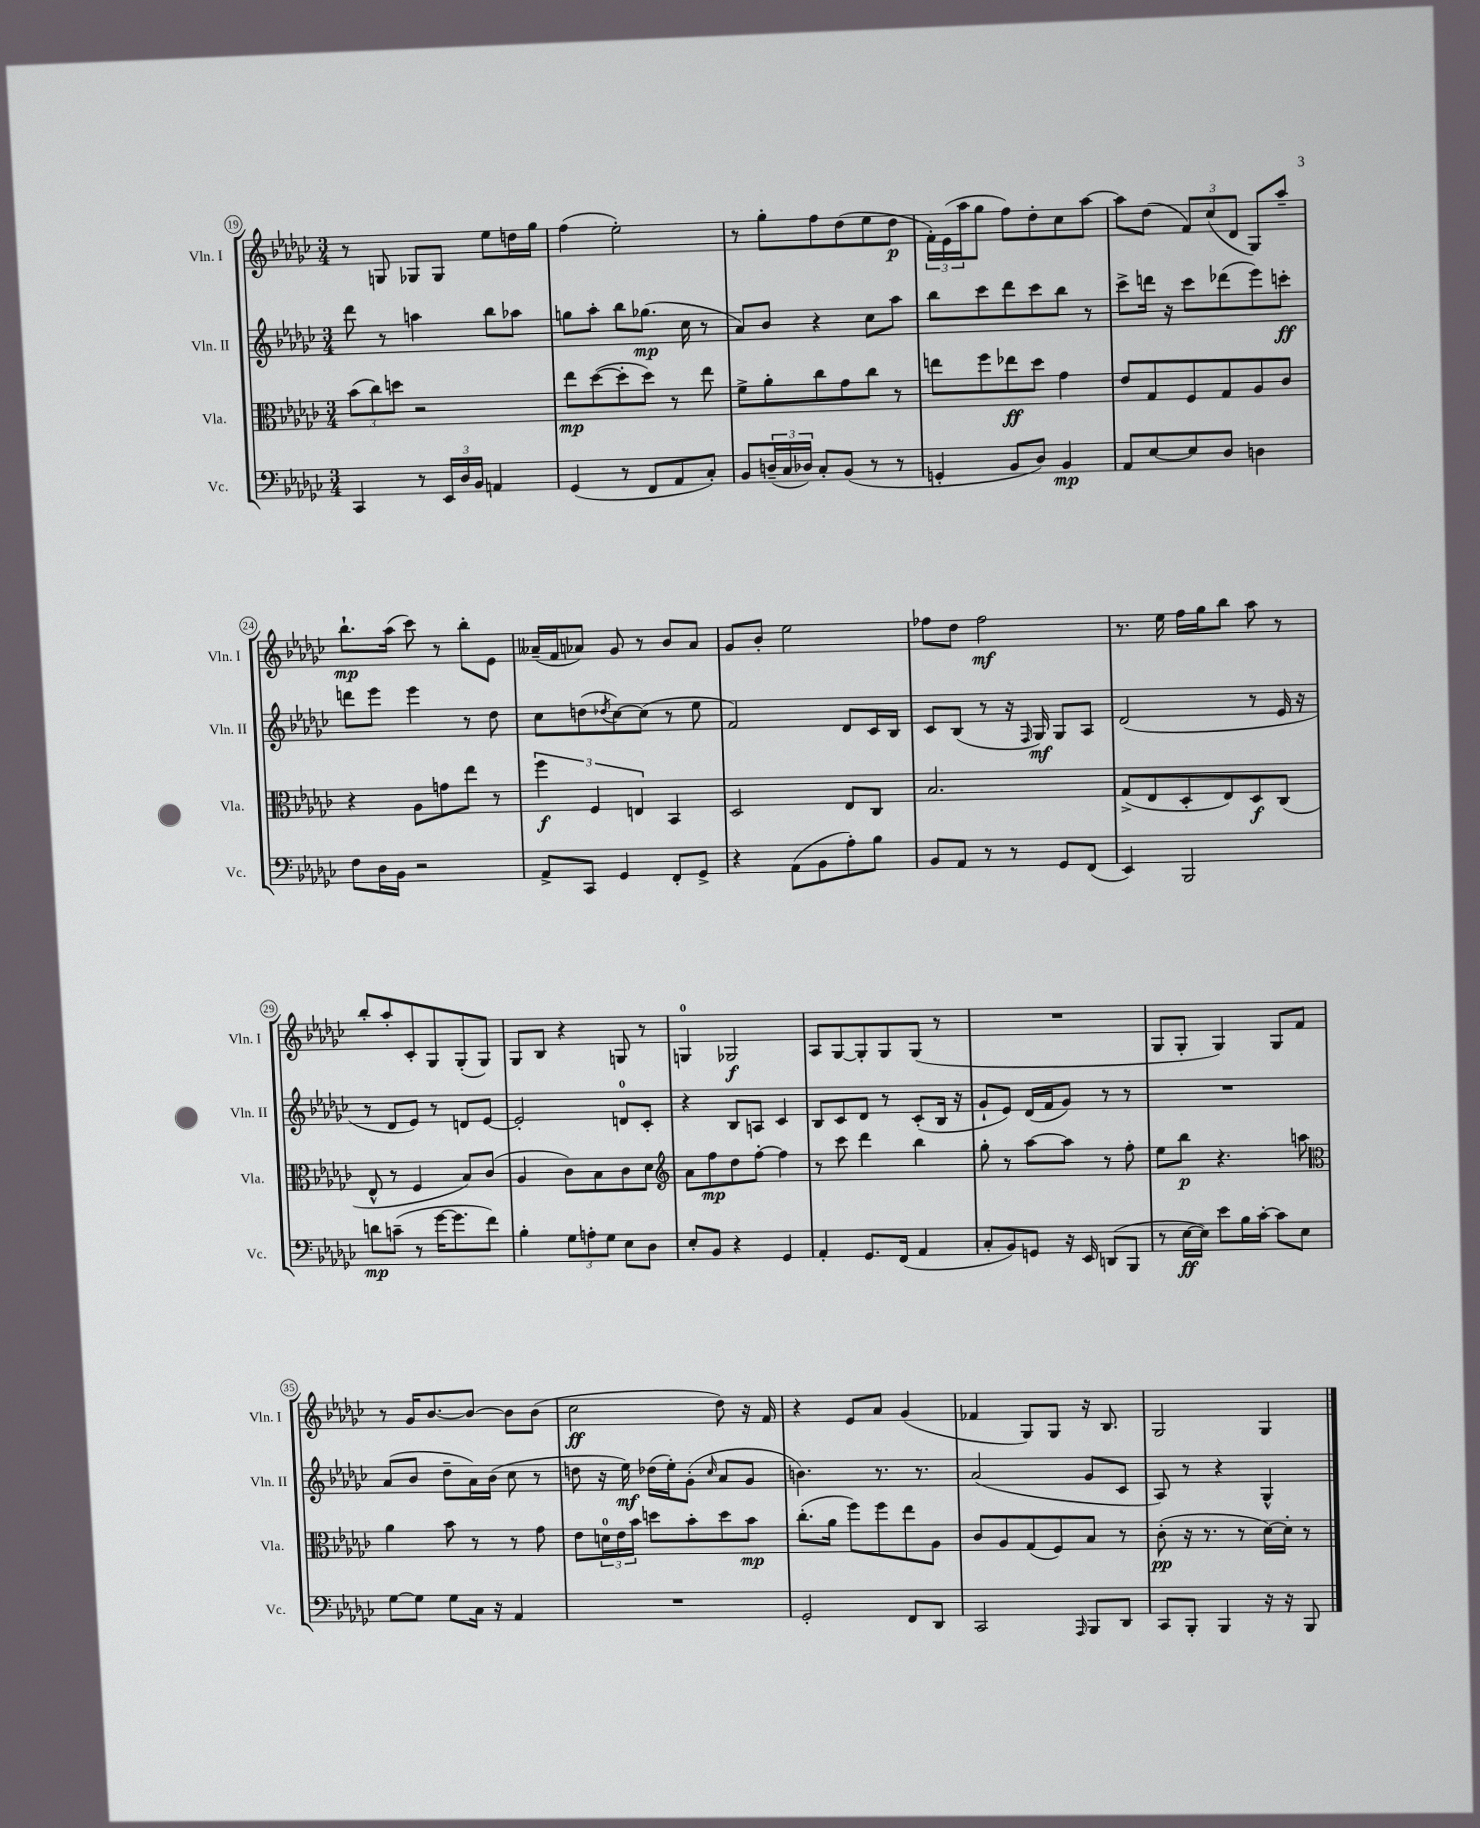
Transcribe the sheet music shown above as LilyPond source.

<<
\new StaffGroup <<
\new Staff = "s0" \with { instrumentName = "Vln. I" shortInstrumentName = "Vln. I" } {
    \clef treble \key ges \major \numericTimeSignature \time 3/4
    r8 g8 ges8 ges8 ees''8 d''16 ges''16 |
    f''4( ees''2-.) |
    r8 ges''8-. f''8 des''8( ees''8 des''8\p |
    \tuplet 3/2 { f'16-.) ees'16( aes''16 } ges''8 f''8) des''8-. ces''8 aes''8~ |
    aes''8 des''8( \tuplet 3/2 { f'8) ces''8( des'8 } ges8) aes''8-- |
    bes''8.-!\mp aes''16( ces'''8) r8 bes''8-. ees'8 |
    aeses'16--( f'16 aes'8) ges'8 r8 bes'8 aes'8 |
    ges'8 bes'8-. ees''2 |
    fes''8 des''8 fes''2\mf |
    r8. ees''16 f''16 ges''16 bes''8 aes''8 r8 |
    bes''8-. aes''8-. ces'8-. ges8 ges8-.( ges8) |
    ges8 bes8 r4 g8 r8 |
    g4-0 ges2\f |
    aes8 ges8~ ges8-. ges8 ges8( r8 |
    R2. |
    ges8 ges8-. ges4) ges8 f'8 |
    r8 ges'16 bes'8.~ bes'8~ bes'8 bes'8( |
    ces''2\ff des''8) r16 f'16 |
    r4 ees'8 aes'8 ges'4( |
    fes'4 ges8) ges8 r16 bes8. |
    ges2 ges4 \bar "|." |
}
\new Staff = "s1" \with { instrumentName = "Vln. II" shortInstrumentName = "Vln. II" } {
    \clef treble \key ges \major \numericTimeSignature \time 3/4
    des'''8 r8 a''4 bes''8 aes''8 |
    g''8 aes''8-. bes''8 ges''8.\mp( ces''16 r8 |
    aes'8) bes'8 r4 ces''8 aes''8 |
    bes''8 ces'''8 des'''8 ces'''8 bes''8 r8 |
    ces'''8-> d'''16 r16 ces'''8 des'''8( ees'''8) c'''8-.\ff |
    d'''8 ees'''8 ees'''4 r8 des''8 |
    ces''8 d''8( \acciaccatura { des''8 } ces''8~) ces''8( r8 ees''8 |
    f'2) des'8 ces'16 bes16 |
    ces'8 bes8( r8 r16 \grace { f16 } ges16\mf) ges8 aes8 |
    des'2( r8 ees'16 r16 |
    r8 des'8 ees'8) r8 d'8 ees'8~ |
    ees'2-. d'8-0 ces'8-. |
    r4 bes8 a8 ces'4 |
    bes8 ces'8 des'8 r8 ces'8-.( bes16 r16 |
    ges'8-! ees'8) des'16( f'16 ges'8) r8 r8 |
    R2. |
    aes'8( bes'8 des''8-- aes'16) bes'16( ces''8 r8 |
    d''8 r16 ees''16\mf) des''16( ees''16-.) ges'8-.( \grace { ces''16 } aes'8 ges'8 |
    b'4.) r8. r8. |
    aes'2( ges'8 ces'8 |
    aes8) r8 r4 ges4-^ \bar "|." |
}
\new Staff = "s2" \with { instrumentName = "Vla." shortInstrumentName = "Vla." } {
    \clef alto \key ges \major \numericTimeSignature \time 3/4
    \tuplet 3/2 { bes'8( ces''8) d''8 } r2 |
    ees''8\mp des''8~( des''8-. des''8) r8 ees''8 |
    f'8-> aes'8-. ces''8 ges'8 ces''8 r8 |
    e''8 f''8 ees''8\ff des''8 ges'4 |
    ees'8 ges8 f8 ges8 aes8 ces'8 |
    r4 aes8 g'8 ees''8 r8 |
    \tuplet 3/2 { f''4\f f4 e4 } bes,4 |
    des2 ees8 ces8 |
    bes2. |
    ges8->( ees8 des8-. ees8) des8\f ces8( |
    ees8-^ r8 f4 bes8) ces'8( |
    aes4 ces'8) bes8 ces'8 des'8 |
    \clef treble aes'8 f''8\mp des''8 f''8~-. f''4 |
    r8 ces'''8 des'''4 bes''4 |
    ges''8-. r8 aes''8~ aes''8 r8 f''8-. |
    ees''8 bes''8\p r4. a''8 |
    \clef alto aes'4 bes'8 r8 r8 ges'8 |
    ees'8 \tuplet 3/2 { d'16-0 ees'16 bes'16 } d''8 bes'8-. d''8 bes'8\mp |
    ces''8.-.( aes'16 f''8) f''8 ees''8 aes8 |
    ces'8 aes8 ges8( f8) bes8 r8 |
    ces'8-.\pp( r16 r8. r8 des'16~) des'16-. r8 \bar "|." |
}
\new Staff = "s3" \with { instrumentName = "Vc." shortInstrumentName = "Vc." } {
    \clef bass \key ges \major \numericTimeSignature \time 3/4
    ces,4 r8 \tuplet 3/2 { ees,16 des16 bes,16 } a,4 |
    ges,4( r8 f,8 aes,8 ces8-.) |
    bes,8 \tuplet 3/2 { d16--( ces16 des16) } ces8-. bes,8( r8 r8 |
    g,4-. bes,8 des8) bes,4\mp |
    aes,8 ees8~ ees8 des8 d4 |
    f8 des16 bes,16 r2 |
    aes,8-> ces,8 ges,4 f,8-. ges,8-> |
    r4 aes,8( bes,8 aes8-.) bes8 |
    bes,8 aes,8 r8 r8 ges,8 f,8( |
    ees,4) bes,,2 |
    d'8\mp c'8--( r8 ges'16~ ges'8. f'8) |
    bes4-. \tuplet 3/2 { ges8 a8-. ges8 } ees8 des8 |
    ees8-. bes,8 r4 ges,4 |
    aes,4-. ges,8. f,16( aes,4 |
    ces8-. bes,8) g,8 r16 ees,16 d,8( bes,,8 |
    r8 ees16~\ff ees16) ees'8 bes16 ces'16~-. ces'8 ees8 |
    ges8~ ges8 ges8 ces16 r16 aes,4 |
    R2. |
    ges,2-. f,8 des,8 |
    ces,2 \grace { aes,,16 } bes,,8 des,8 |
    ces,8 bes,,8-. bes,,4 r16 r16 bes,,8 \bar "|." |
}
>>
>>
\layout { \context { \Score currentBarNumber = #19 \override BarNumber.stencil = #(make-stencil-circler 0.1 0.3 ly:text-interface::print) } }
